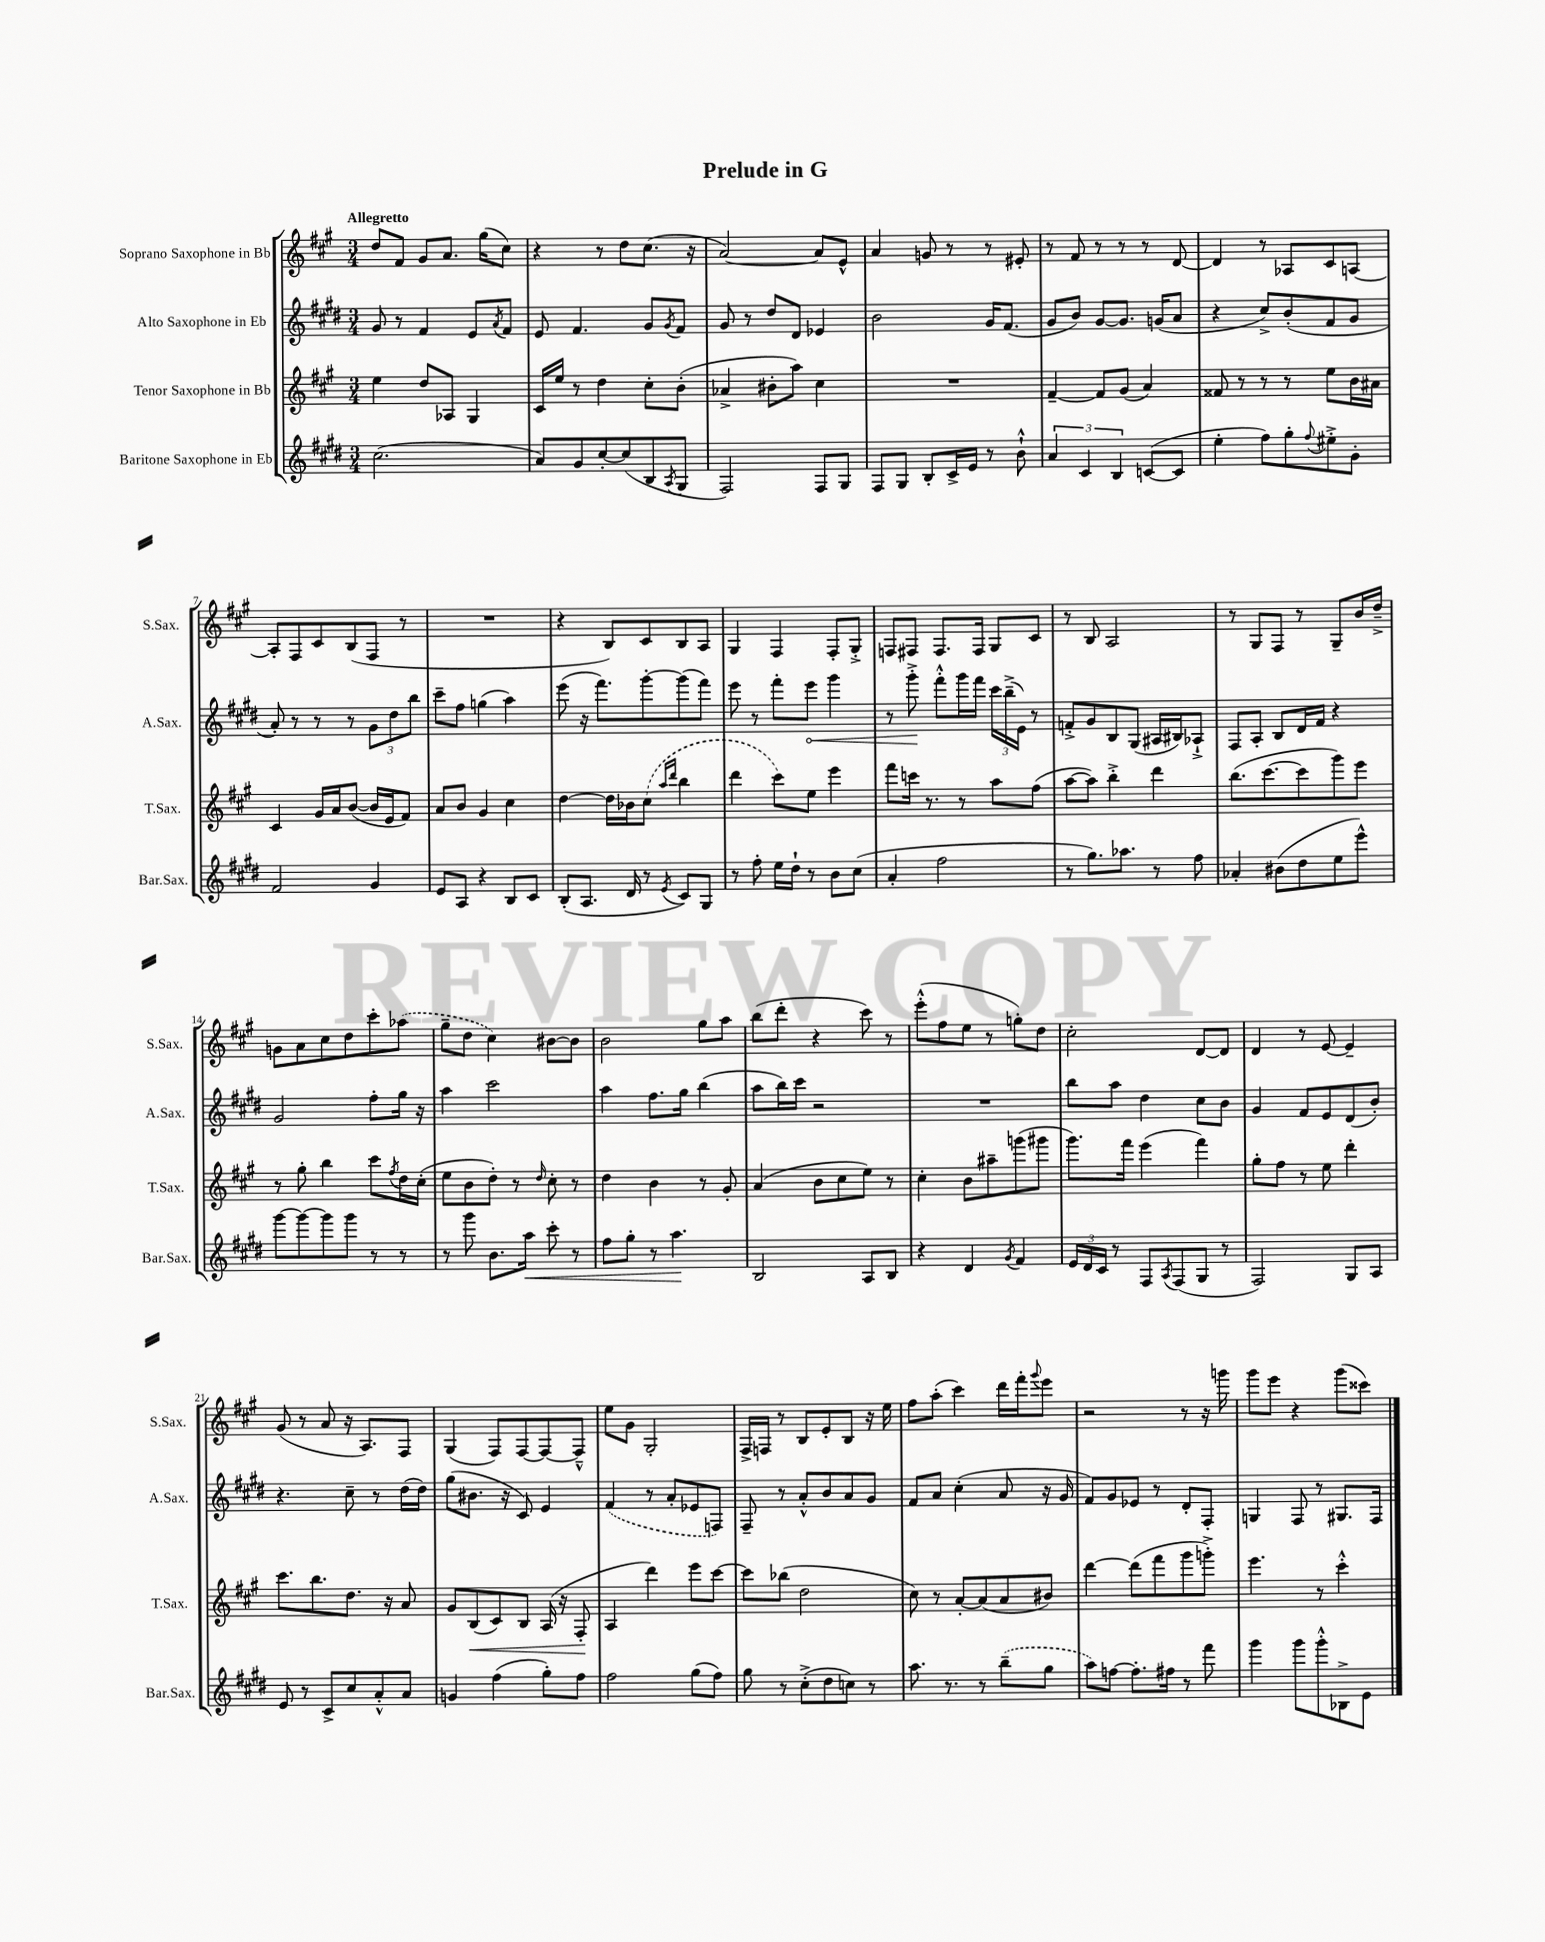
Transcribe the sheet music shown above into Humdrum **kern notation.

**kern	**dynam	**kern	**dynam	**kern	**dynam	**kern
*part4	*part4	*part3	*part3	*part2	*part2	*part1
*staff4	*staff4	*staff3	*staff3	*staff2	*staff2	*staff1
*I"Baritone Saxophone in Eb	*	*I"Tenor Saxophone in Bb	*	*I"Alto Saxophone in Eb	*	*I"Soprano Saxophone in Bb
*I'Bar.Sax.	*	*I'T.Sax.	*	*I'A.Sax.	*	*I'S.Sax.
*clefG2	*	*clefG2	*	*clefG2	*	*clefG2
*k[f#c#g#d#]	*	*k[f#c#g#]	*	*k[f#c#g#d#]	*	*k[f#c#g#]
*M3/4	*	*M3/4	*	*M3/4	*	*M3/4
=1	=1	=1	=1	=1	=1	=1
!	!	!	!	!	!	!LO:TX:a:B:t=Allegretto
(2.cc#\	.	4ee\	.	8g#/	.	8dd/L
.	.	.	.	8r	.	8f#/J
.	.	8dd/L	.	4f#/	.	8g#/L
.	.	8A-X/J	.	.	.	8.a/J
.	.	4G#/	.	8e/L	.	.
.	.	.	.	.	.	(16gg#\KL
.	.	.	.	8qa/	.	.
.	.	.	.	8f#/J	.	8cc#\J)
=2	=2	=2	=2	=2	=2	=2
8a/L)	.	16c#/LL	.	8e/	.	4r
.	.	16ee/JJ	.	.	.	.
8g#/	.	8r	.	4.f#/	.	.
[8cc#'/	.	4dd\	.	.	.	8r
(8cc#/]	.	.	.	.	.	8dd\L
8B/	.	8cc#'\L	.	8g#/L	.	(8.cc#\J
8qA/	.	.	.	8qg#/	.	.
8G#/J	.	(8b'\J	.	8f#/J	.	.
.	.	.	.	.	.	16r
=3	=3	=3	=3	=3	=3	=3
2F#/)	.	4a-X^/	.	8g#/	.	[2a/)
.	.	.	.	8r	.	.
.	.	8b#X'\L	.	8dd#/L	.	.
.	.	8aa\J)	.	8d#/J	.	.
8F#/L	.	4cc#\	.	4e-X/	.	8a/L]
8G#/J	.	.	.	.	.	8e^^/J
=4	=4	=4	=4	=4	=4	=4
8F#/L	.	2.r	.	2b\	.	4a/
8G#/J	.	.	.	.	.	.
8B'/L	.	.	.	.	.	8gn/
16c#^/L	.	.	.	.	.	8r
16e/JJ	.	.	.	.	.	.
8r	.	.	.	16g#/KL	.	8r
.	.	.	.	(8.f#/J	.	.
8b`^^\	.	.	.	.	.	8e#X'/
=5	=5	=5	=5	=5	=5	=5
6a/	.	[4f#~/	.	8g#/L	.	8r
.	.	.	.	8b/J)	.	8f#/
6c#/	.	.	.	.	.	.
.	.	8f#/L]	.	[8g#/L	.	8r
6B/	.	.	.	.	.	.
.	.	(8g#/J	.	8.g#/J]	.	8r
([8cn/L	.	4a/)	.	.	.	8r
.	.	.	.	(16gn/KL	.	.
8c/J]	.	.	.	8a/J	.	[8d/
=6	=6	=6	=6	=6	=6	=6
4ee'\	.	8f##X/	.	4r	.	4d/]
.	.	8r	.	.	.	.
8ff#\L)	.	8r	.	8cc#^/L)	.	8r
8gg#'\	.	8r	.	(8b'/	.	8A-X/L
8qqff#/	.	.	.	.	.	.
8ee#X'^\	.	8ee\L	.	8f#/	.	8c#/
8g#'\J	.	16b\L	.	8g#/J	.	[8An/J
.	.	16a#X\JJ	.	.	.	.
!!LO:LB:g=z
=7	=7	=7	=7	=7	=7	=7
2f#/	.	4c#/	.	8a'/)	.	8A'/L]
.	.	.	.	8r	.	8F#/
.	.	16g#/LL	.	8r	.	8c#/
.	.	16a/J	.	.	.	.
.	.	([8b/J	.	8r	.	(8B/
4g#/	.	16b/LL]	.	12g#\L	.	8F#/J
.	.	16e/J	.	.	.	.
.	.	.	.	12dd#\	.	.
.	.	8f#/J)	.	.	.	8r
.	.	.	.	12bb\J	.	.
=8	=8	=8	=8	=8	=8	=8
8e/L	.	8a/L	.	8ccc#~\L	.	2.r
8A/J	.	8b/J	.	8ff#\J	.	.
4r	.	4g#/	.	(4ggn\	.	.
8B/L	.	4cc#\	.	4aa\)	.	.
8c#/J	.	.	.	.	.	.
=9	=9	=9	=9	=9	=9	=9
(8B'/L	.	[4dd\	.	(8eee\	.	4r
8.A/J	.	.	.	16r	.	.
.	.	.	.	8.fff#\L)	.	.
.	.	16dd\LL]	.	.	.	8B/L)
16d#/	.	16b-X\J	.	.	.	.
8r	.	(8cc#\J	.	[8ggg#'\	.	8c#/
.	.	16qqaa/LL	.	.	.	.
8qe/	.	16qqddd/JJ	.	.	.	.
8c#/L)	.	4bb\	.	(8ggg#\]	.	8B/
8G#/J	.	.	.	8fff#\J)	.	8A/J
=10	=10	=10	=10	=10	=10	=10
8r	.	4ddd\	.	8eee\	.	4G#/
8ff#'\	.	.	.	8r	.	.
16ee\LL	.	8ccc#\L)	.	8fff#'\L	.	4F#/
16dd#`\JJ	.	.	.	.	.	.
!	!	!	!	!	!LO:HP:b	!
8r	.	8ee\J	.	8eee\J	<	.
8b\L	.	4eee\	.	4ggg#\	.	8F#'/L
(8cc#\J	.	.	.	.	.	8G#'^/J
=11	=11	=11	=11	=11	=11	=11
4a'/	.	8fff#\L	.	8r	.	8Fn/L
.	.	16cccn\Jk	.	8ggg#'^\	.	8F#X/J
.	.	8.r	.	.	.	.
2ff#\	.	.	.	8fff#'^^\L	[	8.F#/L
.	.	8r	.	16ggg#\L	.	.
.	.	.	.	16fff#\JJ	.	16F#/Jk
.	.	8aa\L	.	24ccc#\LL	.	8G#/L
.	.	.	.	(24bb~^\	.	.
.	.	.	.	24e\JJ)	.	.
.	.	(8ff#\J	.	8r	.	8c#/J
=12	=12	=12	=12	=12	=12	=12
8r	.	[8aa\L	.	8fn'^/L	.	8r
8.gg#\L)	.	8aa\J])	.	8g#/	.	8B/
.	.	4bb'^\	.	8B/	.	2A/
8.aa-X\J	.	.	.	.	.	.
.	.	.	.	(8G#/J	.	.
8r	.	4ddd\	.	16A#X/LL	.	.
.	.	.	.	16B#X/J)	.	.
8ff#\	.	.	.	8A-X`^/J	.	.
=13	=13	=13	=13	=13	=13	=13
4a-X'/	.	(8.bb\L	.	8F#/L	.	8r
.	.	.	.	8A'/J	.	8G#/L
.	.	[8.ccc#\	.	.	.	.
(8b#X\L	.	.	.	8B/L	.	8F#/J
8dd#\	.	8ccc#\]	.	16d#/L	.	8r
.	.	.	.	16f#/JJ	.	.
8ee\	.	8ggg#\)	.	4r	.	8G#~/L
8eee^^\J)	.	8eee\J	.	.	.	16b/L
.	.	.	.	.	.	16dd~^/JJ
!!LO:LB:g=z
=14	=14	=14	=14	=14	=14	=14
[8ggg#\L	.	8r	.	2g#/	.	8gn\L
8ggg#\_	.	8gg#'\	.	.	.	8a\
8ggg#\]	.	4bb\	.	.	.	8cc#\
8ggg#\J	.	.	.	.	.	8dd\
8r	.	8ccc#\L	.	8ff#'\L	.	8ccc#'\
.	.	8qff#/	.	.	.	.
8r	.	16dd\L	.	16gg#\Jk	.	(8aa-X\J
.	.	(16cc#'\JJ	.	16r	.	.
=15	=15	=15	=15	=15	=15	=15
8r	.	8ee\L	.	4aa\	.	8gg#~\L
8ggg#\	.	8b\	.	.	.	8dd\J
8.b\L	.	8dd'\J)	.	2ccc#\	.	4cc#\)
.	.	8r	.	.	.	.
!	!LO:HP:b	!	!	!	!	!
16aa\Jk	<	.	.	.	.	.
.	.	16qqdd/	.	.	.	.
8ccc#'\	.	8cc#'\	.	.	.	[8b#X\L
8r	.	8r	.	.	.	8b#\J]
=16	=16	=16	=16	=16	=16	=16
8ff#\L	.	4dd\	.	4aa\	.	2b\
8gg#'\J	.	.	.	.	.	.
8r	.	4b\	.	8.ff#\L	.	.
4.aa\	.	.	.	.	.	.
.	.	.	.	16gg#\Jk	.	.
.	.	8r	.	(4bb\	.	8gg#\L
.	.	8g#'/	.	.	.	8aa\J
.	[	.	.	.	.	.
=17	=17	=17	=17	=17	=17	=17
2B/	.	(4a/	.	8aa\L	.	(8bb\L
.	.	.	.	16bb\L)	.	8ddd'\J
.	.	.	.	16ccc#\JJ	.	.
.	.	8b\L	.	2r	.	4r
.	.	8cc#\	.	.	.	.
8A/L	.	8ee\J)	.	.	.	8ccc#\)
8B/J	.	8r	.	.	.	8r
=18	=18	=18	=18	=18	=18	=18
4r	.	4cc#'\	.	2.r	.	(8eee'^^\L
.	.	.	.	.	.	8ff#\
4d#/	.	8b\L	.	.	.	8ee\J
.	.	8aa#X~\	.	.	.	8r
8qg#/	.	.	.	.	.	.
4f#/	.	(8gggn\	.	.	.	8ggn'\L)
.	.	8ggg#X\J	.	.	.	8dd\J
=19	=19	=19	=19	=19	=19	=19
24e/LL	.	8.ggg#\L)	.	8bb\L	.	2cc#'\
24d#/	.	.	.	.	.	.
24c#/JJ	.	.	.	.	.	.
8r	.	.	.	8aa\J	.	.
.	.	16fff#\Jk	.	.	.	.
8F#/L	.	(4eee\	.	4dd#\	.	.
8qA/	.	.	.	.	.	.
(8F#/	.	.	.	.	.	.
8G#/J	.	4fff#\)	.	8cc#\L	.	[8d/L
8r	.	.	.	8b\J	.	8d/J]
=20	=20	=20	=20	=20	=20	=20
2F#/)	.	8gg#'\L	.	4g#/	.	4d/
.	.	8ff#\J	.	.	.	.
.	.	8r	.	8f#/L	.	8r
.	.	8ee\	.	8e/	.	[8e/
8G#/L	.	4ddd'\	.	(8d#/	.	4e~/]
8A/J	.	.	.	8b'/J)	.	.
!!LO:LB:g=z
=21	=21	=21	=21	=21	=21	=21
8e/	.	8.ccc#\L	.	4.r	.	(8g#/
8r	.	.	.	.	.	8r
.	.	8.bb\	.	.	.	.
8c#^/L	.	.	.	.	.	8a/
8cc#/	.	8.dd\J	.	8cc#~\	.	16r
.	.	.	.	.	.	8.A/L)
8a'^^/	.	.	.	8r	.	.
.	.	16r	.	.	.	.
8a/J	.	8a/	.	(16dd#\LL	.	8F#/J
.	.	.	.	16dd#\JJ)	.	.
=22	=22	=22	=22	=22	=22	=22
4gn/	.	8g#/L	.	(8gg#\L	.	(4G#/
!	!	!	!LO:HP:b	!	!	!
.	.	(8B/	<	8.b#X\J	.	.
(4ff#\	.	8c#/)	.	.	.	8F#/L)
.	.	.	.	16r	.	.
.	.	8B/J	.	8c#/)	.	[8F#/
8gg#'\L)	.	(16A/	.	4e/	.	8F#/_
.	.	16r	.	.	.	.
8ff#\J	.	8F#'/	.	.	.	8F#~^^/J]
.	.	.	[	.	.	.
=23	=23	=23	=23	=23	=23	=23
2ff#\	.	4A/	.	(4f#/	.	8ee\L
.	.	.	.	.	.	8g#\J
.	.	4ddd\)	.	8r	.	2G#'/
.	.	.	.	8a'/L	.	.
(8gg#\L	.	8eee\L	.	8e-X/	.	.
8ff#\J)	.	[8ccc#\J	.	8Fn/J)	.	.
=24	=24	=24	=24	=24	=24	=24
8gg#\	.	8ccc#\L]	.	8F#~/	.	16F#^/LL
.	.	.	.	.	.	16Fn/JJ
8r	.	(8bb-X\J	.	8r	.	8r
(8cc#'^\L	.	2dd\	.	8a'^^/L	.	8B/L
8dd#\	.	.	.	8b/	.	8e'/
8ccn\J)	.	.	.	8a/	.	8B/J
8r	.	.	.	8g#/J	.	16r
.	.	.	.	.	.	16ee\
=25	=25	=25	=25	=25	=25	=25
8.aa\	.	8cc#\)	.	8f#/L	.	8ff#\L
.	.	8r	.	8a/J	.	(8aa'\J
8.r	.	.	.	.	.	.
.	.	[8a'/L	.	(4cc#'\	.	4ccc#\)
8r	.	(8a/]	.	.	.	.
(8bb~\L	.	8a/	.	8a/	.	16ddd\LL
.	.	.	.	.	.	16fff#'\J
.	.	.	.	.	.	8qqggg#/
8gg#\J	.	8b#X/J)	.	16r	.	8eee\J
.	.	.	.	16g#/	.	.
=26	=26	=26	=26	=26	=26	=26
8aa\L)	.	[4ddd\	.	8f#/L)	.	2r
[8ffn\J	.	.	.	8g#/	.	.
8.ff'\L]	.	(8ddd\L]	.	8e-X/J	.	.
.	.	8fff#\	.	8r	.	.
16ff#X\Jk	.	.	.	.	.	.
8r	.	8ggg#\	.	8d#'/L	.	8r
8fff#\	.	8gggn'^\J)	.	8F#'/J	.	16r
.	.	.	.	.	.	16gggn\
=27	=27	=27	=27	=27	=27	=27
4ggg#\	.	4.eee\	.	4Gn/	.	8ggg#\L
.	.	.	.	.	.	8eee\J
8ggg#\L	.	.	.	8F#/	.	4r
8ggg#'^^\	.	8r	.	8r	.	.
8B-X^\	.	4ccc#'^^\	.	8.G#X/L	.	(8ggg#\L
8e\J	.	.	.	.	.	8ccc##X\J)
.	.	.	.	16F#/Jk	.	.
==	==	==	==	==	==	==
*-	*-	*-	*-	*-	*-	*-
